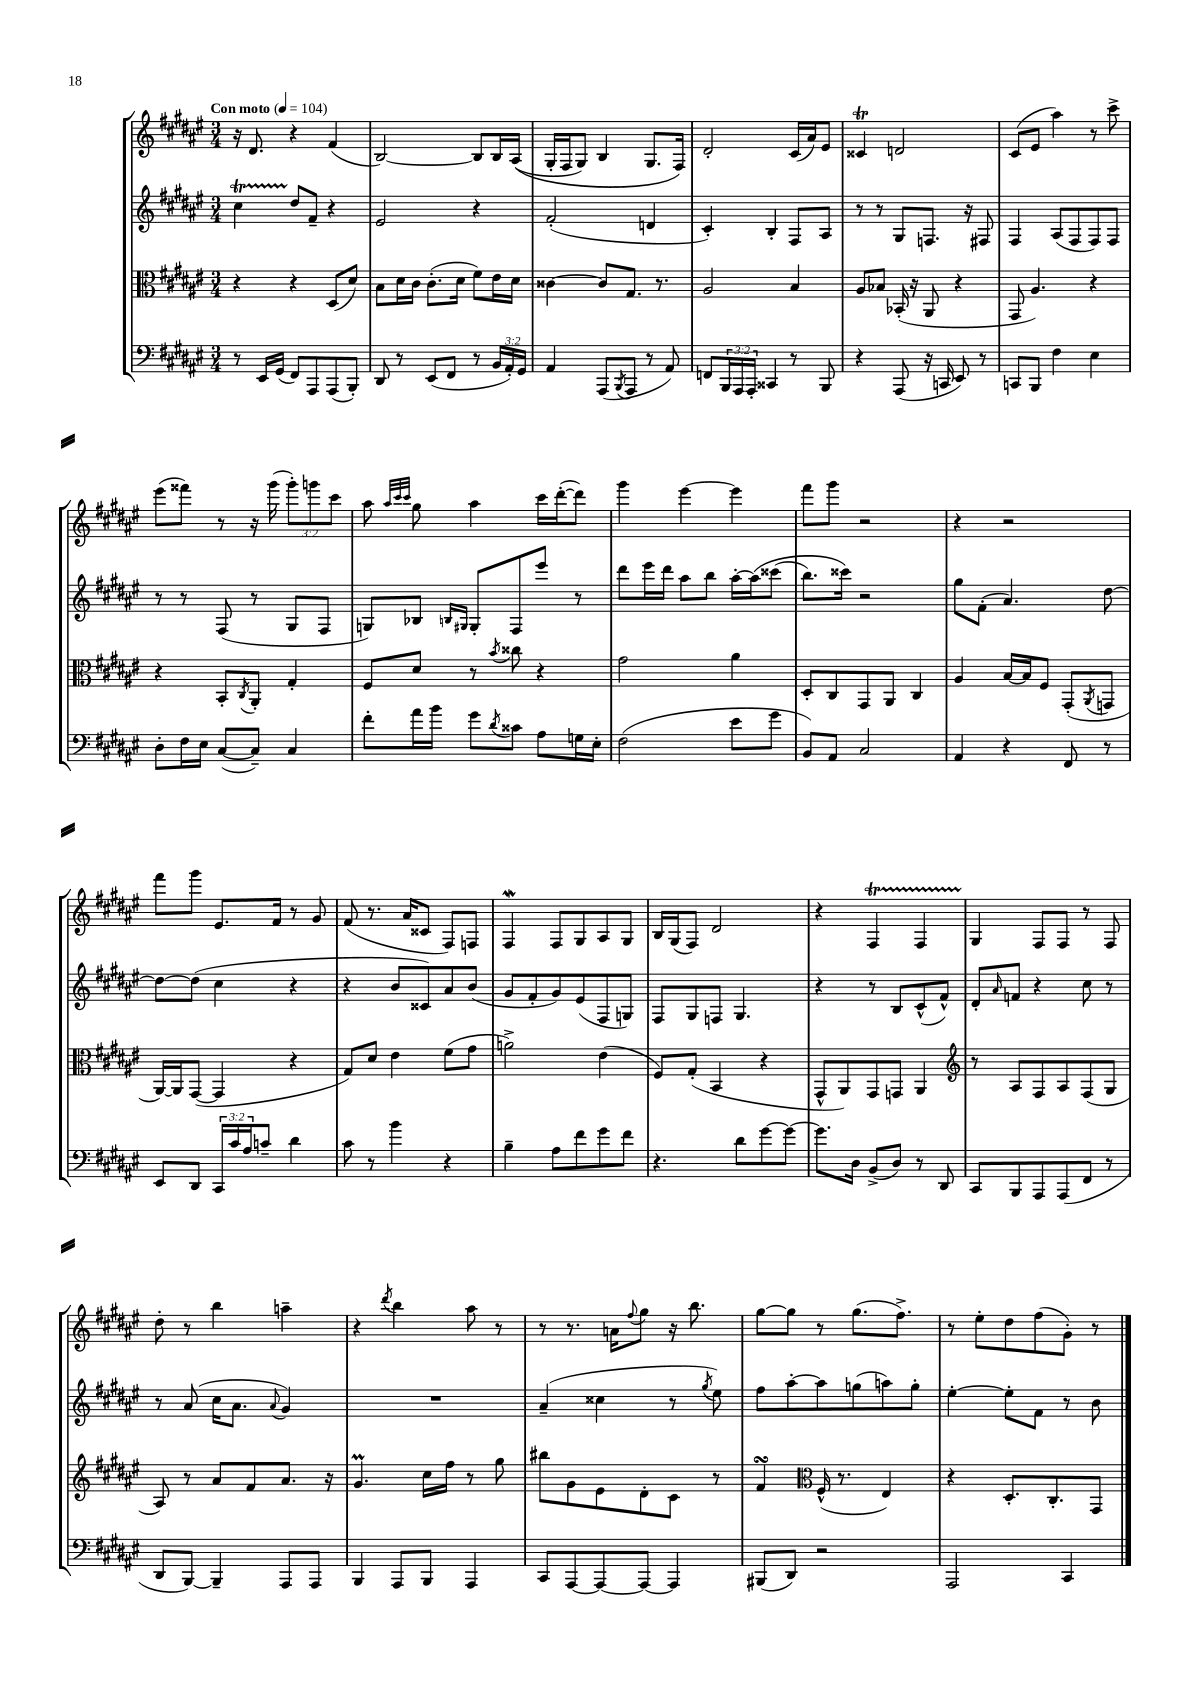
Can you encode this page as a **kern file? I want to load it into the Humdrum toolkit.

**kern	**kern	**kern	**kern
*part4	*part3	*part2	*part1
*staff4	*staff3	*staff2	*staff1
*clefF4	*clefC3	*clefG2	*clefG2
*k[f#c#g#d#a#e#]	*k[f#c#g#d#a#e#]	*k[f#c#g#d#a#e#]	*k[f#c#g#d#a#e#]
*M3/4	*M3/4	*M3/4	*M3/4
*MM104	*MM104	*MM104	*MM104
=1	=1	=1	=1
!	!	!	!LO:TX:a:B:t=Con moto
8r	4r	4cc#T\	16r
.	.	.	8.d#/
16EE#/LL	.	.	.
(16GG#/JJ	.	.	.
8FF#/L)	4r	8dd#/L	4r
8AAA#/	.	8f#~/J	.
(8AAA#/	(8D#/L	4r	(4f#/
8BBB'/J)	8d#/J)	.	.
=2	=2	=2	=2
8DD#/	8B\L	2e#/	[2B/)
8r	16d#\L	.	.
.	16c#\JJ	.	.
(8EE#/L	(8.c#'\L	.	.
8FF#/J	.	.	.
.	16d#\Jk	.	.
8r	8f#\L)	4r	8B/L]
24BB/LL	16e#\L	.	16B/L
24AA#'/)	.	.	.
.	16d#\JJ	.	((16A#/JJ
24GG#/JJ	.	.	.
=3	=3	=3	=3
4AA#/	[4c##X\	(2f#'/	16G#'/LL
.	.	.	16F#/J
.	.	.	8G#/J)
(8AAA#/L	8c##/L]	.	4B/
8qBBB/	.	.	.
8AAA#/J	8.G#/J	.	.
8r	.	4dn/	8.G#/L
.	8.r	.	.
8AA#/)	.	.	.
.	.	.	16F#/Jk)
=4	=4	=4	=4
8FFn/L	2A#/	4c#'/)	2d#'/
24BBB/L	.	.	.
24AAA#/	.	.	.
24AAA#'/JJ	.	.	.
4CC##X/	.	4B'/	.
8r	4B/	8F#/L	(16c#/LL
.	.	.	16a#/J)
8BBB/	.	8A#/J	8e#/J
=5	=5	=5	=5
4r	8A#/L	8r	4c##Xt/
.	8B-X/J	8r	.
(8AAA#/	(16BB-X'/	8G#/L	2dn/
.	16r	.	.
16r	8AA#/	8.Fn/J	.
16CCn/	.	.	.
8EE#/)	4r	.	.
.	.	16r	.
8r	.	8F#X/	.
=6	=6	=6	=6
8CCn/L	8GG#/	4F#/	(8c#/L
8BBB/J	4.A#/)	.	8e#/J
4F#\	.	(8A#/L	4aa#\)
.	.	8F#/	.
4E#\	4r	8F#/)	8r
.	.	8F#/J	8ccc#^\
!!LO:LB:g=z
=7	=7	=7	=7
8D#'\L	4r	8r	(8eee#\L
16F#\L	.	8r	8fff##X\J)
16E#\JJ	.	.	.
([8C#/L	8BB'/L	(8F#/	8r
.	8qC#/	.	.
8C#~/J])	8AA#'/J	8r	16r
.	.	.	(16ggg#\
4C#/	4G#'/	8G#/L	12ggg#'\L)
.	.	.	12gggn\
.	.	8F#/J	.
.	.	.	12ccc#\J
=8	=8	=8	=8
8f#'\L	8F#/L	8Gn/L)	8aa#\
.	.	.	32qqaa#/LLL
.	.	.	32qqccc#/
.	.	.	32qqccc#/JJJ
16a#\L	8d#/J	8B-X/J	8gg#\
16b\JJ	.	.	.
.	.	16qqBn/LL	.
.	.	16qqG#X/JJ	.
8g#\L	8r	8G#'/L	4aa#\
8qd#/	8qb/	.	.
8c##X\J	8cc##X\	8F#/	.
8A#\L	4r	8eee#/J	16ccc#\LL
.	.	.	([16ddd#'\J
16Gn\L	.	8r	8ddd#\J])
16E#'\JJ	.	.	.
=9	=9	=9	=9
(2F#\	2g#\	8ddd#\L	4ggg#\
.	.	16eee#\L	.
.	.	16ddd#\JJ	.
.	.	8aa#\L	[4eee#\
.	.	8bb\J	.
8e#\L	4a#\	[16aa#'\LL	4eee#\]
.	.	(16aa#\J]	.
8g#\J	.	(8ccc##X\J	.
=10	=10	=10	=10
8BB/L)	8D#'/L	8.bb\L)	8fff#\L
8AA#/J	8C#/	.	8ggg#\J
.	.	16ccc##X\Jk)	.
2C#/	8GG#/	2r	2r
.	8AA#/J	.	.
.	4C#/	.	.
=11	=11	=11	=11
4AA#/	4A#/	8gg#\L	4r
.	.	(8f#'\J	.
4r	[16B/LL	4.a#/)	2r
.	16B/J]	.	.
.	8F#/J	.	.
8FF#/	(8GG#'/L	.	.
.	8qAA#/	.	.
8r	8GGn/J	[8dd#\	.
!!LO:LB:g=z
=12	=12	=12	=12
8EE#/L	[16AA#/LL)	8dd#\L_	8fff#\L
.	16AA#/J]	.	.
8DD#/J	([8GG#/J	(8dd#\J]	8ggg#\J
24CC#/LL	4GG#/]	4cc#\	8.e#/L
24c#/	.	.	.
24A#/J	.	.	.
8cn~/J	.	.	.
.	.	.	16f#/Jk
4d#\	4r	4r	8r
.	.	.	8g#/
=13	=13	=13	=13
8c#\	8G#/L)	4r	(8f#/
8r	8d#/J	.	8.r
4b\	4e#\	8b/L	.
.	.	.	16a#/KL
.	.	8c##X/)	8c##X/J
4r	(8f#\L	8a#/	8F#/L)
.	8g#\J	(8b/J	8Fn/J
=14	=14	=14	=14
4B~\	2an^\)	8g#/L	4F#w/
.	.	8f#'/	.
8A#\L	.	8g#/)	8F#/L
8f#\	.	(8e#/	8G#/
8g#\	(4e#\	8F#/	8A#/
8f#\J	.	8Gn/J)	8G#/J
=15	=15	=15	=15
4.r	8F#/L)	8F#/L	16B/LL
.	.	.	(16G#/J
.	(8G#'/J	8G#/	8F#/J)
.	4BB/	8Fn/J	2d#/
8d#\L	.	4.G#/	.
[8g#\	4r	.	.
8g#\J_	.	.	.
=16	=16	=16	=16
8.g#\L]	8GG#^^/L	4r	4r
.	8AA#/)	.	.
16D#\Jk	.	.	.
(8BB^/L	8GG#/	8r	4F#T/
8D#/J)	8GGn/J	8B/L	.
8r	4AA#/	(8c#^^/	4F#TTT/
8DD#/	.	8f#^^/J)	.
=17	=17	=17	=17
*	*clefG2	*	*
8CC#/L	8r	8d#'/L	4G#/
.	.	16qqa#/	.
8BBB/	8A#/L	8fn/J	.
8AAA#/	8F#/	4r	8F#/L
(8AAA#/	8A#/	.	8F#/J
8FF#/J	(8F#/	8cc#\	8r
8r	8G#/J	8r	8F#/
!!LO:LB:g=z
=18	=18	=18	=18
8DD#/L	8A#/)	8r	8dd#'\
[8BBB/J)	8r	(8a#/	8r
4BBB~/]	8a#/L	16cc#\KL	4bb\
.	.	8.a#\J	.
.	8f#/	.	.
.	.	8qqa#/	.
8AAA#/L	8.a#/J	4g#/)	4aan~\
8AAA#/J	.	.	.
.	16r	.	.
=19	=19	=19	=19
4BBB/	4.g#M/	2.r	4r
.	.	.	8qddd#/
8AAA#/L	.	.	4bb\
8BBB/J	16cc#\LL	.	.
.	16ff#\JJ	.	.
4AAA#/	8r	.	8aa#\
.	8gg#\	.	8r
=20	=20	=20	=20
8CC#/L	8bb#X\L	(4a#~/	8r
[8AAA#/	8g#\	.	8.r
8AAA#/_	8e#\	4cc##X\	.
.	.	.	16an\KL
.	.	.	8qqff#/
8AAA#/J_	8d#'\	.	8gg#\J
4AAA#/]	8c#\J	8r	16r
.	.	.	8.bb\
.	.	8qgg#/	.
.	8r	8ee#\)	.
=21	=21	=21	=21
(8BBB#X/L	4f#sSSs/	8ff#\L	[8gg#\L
8DD#/J)	.	[8aa#'\	8gg#\J]
*	*clefC3	*	*
2r	(16F#^^/	8aa#\]	8r
.	8.r	.	.
.	.	(8ggn\	(8.gg#\L
.	4E#/)	8aan\)	.
.	.	.	8.ff#^\J)
.	.	8gg'\J	.
=22	=22	=22	=22
2AAA#/	4r	[4ee#'\	8r
.	.	.	8ee#'\L
.	8.D#'/L	8ee#'\L]	8dd#\
.	.	8f#\J	(8ff#\
.	8.C#'/	.	.
4CC#/	.	8r	8g#'\J)
.	8GG#/J	8b\	8r
==	==	==	==
*-	*-	*-	*-
